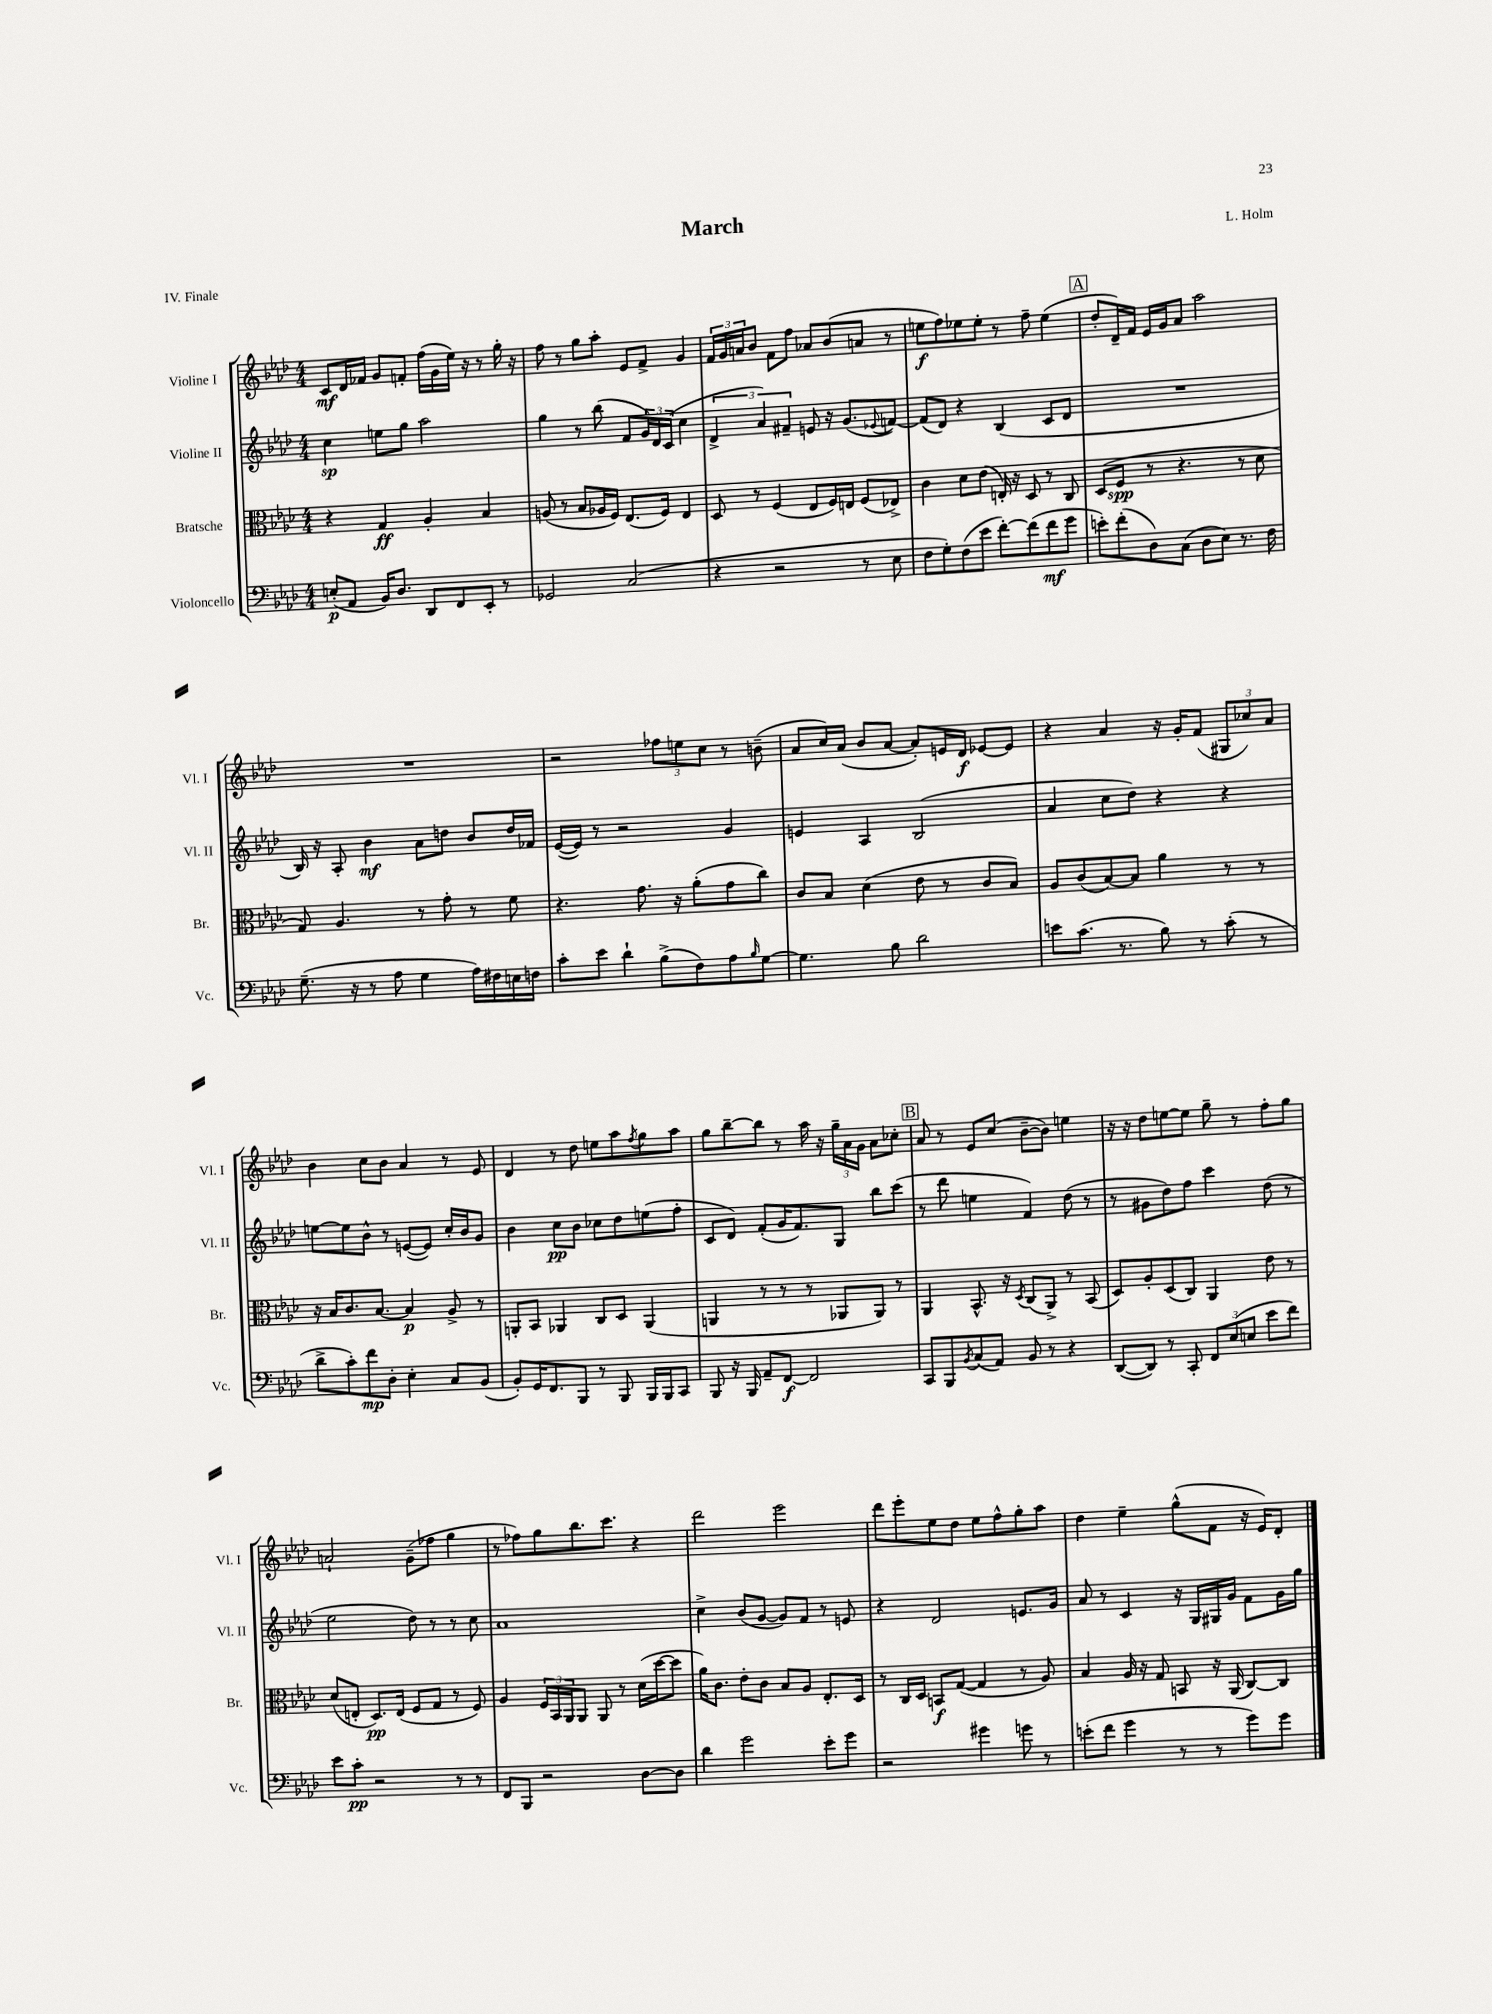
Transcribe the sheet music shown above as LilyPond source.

\header { title = "March" composer = "L. Holm" piece = "IV. Finale" }
<<
\new StaffGroup <<
\new Staff = "s0" \with { instrumentName = "Violine I" shortInstrumentName = "Vl. I" } {
    \clef treble \key aes \major \numericTimeSignature \time 4/4
    c'8\mf des'16 fes'16 g'8 f'8-. f''16( g'16 ees''16) r16 r8 g''16-. r16 |
    f''8 r8 g''8 aes''8-. ees'8 f'8-> g'4 |
    \tuplet 3/2 { f'16 g'16 a'16 } bes'8 f'8 f''8 aes'8 bes'8( a'8 r8 |
    e''8\f f''8) ees''8 ees''8-. r8 f''8-- ees''4( |
    \mark \markup { \box "A" } des''8-. des'16--) f'16 ees'16 g'16 aes'8 aes''2 |
    R1 |
    r2 \tuplet 3/2 { fes''8 e''8 c''8 } r8 b'8--( |
    aes'8 c''16) aes'16( bes'8 aes'8~ aes'8-.) e'16 des'16\f ees'8~ ees'8 |
    r4 aes'4 r16 g'16-. f'8( \tuplet 3/2 { gis8 ces''8) aes'8 } |
    bes'4 c''8 bes'8 aes'4 r8 ees'8 |
    des'4 r8 des''8 e''8 aes''8 \acciaccatura { f''8 } g''8 aes''8 |
    g''8 bes''8~-- bes''8 r8 aes''16 r16 \tuplet 3/2 { g''16-- aes'16 g'16 } aes'8 ces''8-. |
    \mark \markup { \box "B" } aes'8 r8 ees'8 c''8( bes'8~-- bes'8) e''4 |
    r16 r16 des''8 e''8~ e''8 g''8-- r8 f''8-. g''8 |
    a'2-! g'8--( fes''8 g''4 |
    r8 fes''8) g''8 bes''8. c'''8. r4 |
    des'''2 ees'''2 |
    des'''8 ees'''8-. ees''8 des''8 ees''8 f''8-^ g''8-. aes''8 |
    des''4 ees''4-- g''8-^( f'8 r16 ees'16) des'8-. \bar "|." |
}
\new Staff = "s1" \with { instrumentName = "Violine II" shortInstrumentName = "Vl. II" } {
    \clef treble \key aes \major \numericTimeSignature \time 4/4
    c''4\sp e''8 g''8 aes''2 |
    g''4 r8 bes''8( f'8 \tuplet 3/2 { g'16) des'16 c'16( } c''4 |
    \tuplet 3/2 { des'4-> aes'4) fis'4-- } e'8 r16 g'8.( \appoggiatura { ees'8 } f'8~) |
    f'8( des'8) r4 bes4( c'8 des'8 |
    \mark \markup { \box "A" } R1 |
    bes16) r16 aes8-. bes'4\mf aes'8 d''8 bes'8 d''16 fes'16 |
    ees'16~( ees'16) r8 r2 g'4 |
    e'4 aes4 bes2( |
    aes'4 c''8 des''8) r4 r4 |
    e''8~ e''8 bes'8-^ r8 e'8~( e'8) c''16-. bes'16 g'8 |
    bes'4 c''8\pp bes'8 ces''8 des''8 e''8( f''8-. |
    c'8 des'8) f'8-.( g'16 f'8.) g8 bes''8 c'''8( |
    \mark \markup { \box "B" } r8 des'''8 e''4 f'4) des''8( r8 |
    r8 gis'8 des''8) f''8 c'''4 des''8( r8 |
    ees''2 des''8) r8 r8 c''8 |
    aes'1 |
    c''4-> bes'8( g'8~ g'8) f'8 r8 e'8 |
    r4 des'2 e'8. g'16 |
    aes'8 r8 c'4 r16 g16 gis16 g'16 f'8 g'16 g''16 \bar "|." |
}
\new Staff = "s2" \with { instrumentName = "Bratsche" shortInstrumentName = "Br." } {
    \clef alto \key aes \major \numericTimeSignature \time 4/4
    r4 g4\ff aes4-. bes4 |
    a8( r8 bes8 aes16 f16) ees8.( f16) ees4 |
    des8 r8 f4( ees8 f16) e16 f8( ees8->) |
    c'4 des'8 ees'8( e16-.) r16 des8 r8 c8 |
    \mark \markup { \box "A" } des8( f8\spp r8 r4. r8 des'8 |
    g8) aes4. r8 g'8-. r8 f'8 |
    r4. g'8. r16 aes'8-.( g'8 c''8) |
    c'8 bes8 des'4( ees'8 r8 c'8 bes8) |
    aes8 c'8( bes8~) bes8 aes'4 r8 r8 |
    r16 bes16 c'8. bes8.~ bes4\p aes8-> r8 |
    a,8-. bes,8 aes,4 c8 des8 aes,4( |
    a,4 r8 r8 r8 aes,8 aes,8) r8 |
    \mark \markup { \box "B" } aes,4 bes,8.-^ r16 \acciaccatura { des8 } c8( aes,8->) r8 bes,8( |
    des8) aes8-. des8( c8) aes,4 ees'8 r8 |
    des'8( e8-. des8.\pp) e16( f8 g8 r8 f8) |
    aes4 \tuplet 3/2 { f16 bes,16 aes,16 } aes,8 aes,8 r8 des'16( des''16~ des''8 |
    aes'16) c'8. ees'8-. c'8 bes8 aes8 ees8.-. des16 |
    r8 c16 des16 b,8\f g8~( g4 r8 aes8) |
    bes4 aes16 r16 g8 b,8 r16 aes,16( c8~) c8 \bar "|." |
}
\new Staff = "s3" \with { instrumentName = "Violoncello" shortInstrumentName = "Vc." } {
    \clef bass \key aes \major \numericTimeSignature \time 4/4
    e8-.\p( aes,8 bes,16) des8. des,8 f,8 ees,8-. r8 |
    ges,2 c2( |
    r4 r2 r8 ees8 |
    f8 g8-.) f8( ees'8 f'8~-.) f'8( f'8\mf g'8 |
    \mark \markup { \box "A" } e'8-.) f'8-.( des8) c8( des8 ees8) r8. f16 |
    g8.--( r16 r8 aes8 g4 aes16) fis16 e16 f16 |
    c'8-. ees'8 des'4-! bes8->( f8) aes8 \grace { bes16 } g8~ |
    g4. bes8 des'2 |
    e'8 c'8.( r8. bes8) r8 c'8-.( r8 |
    des'8-> c'8-.) f'8\mp des8-. ees4-. c8 bes,8( |
    bes,8-.) g,16 f,8. bes,,8 r8 bes,,8 bes,,16 bes,,16 c,8 |
    bes,,8 r16 bes,,16 aes,8-- f,8~\f f,2 |
    \mark \markup { \box "B" } c,8 bes,,8 \acciaccatura { bes,8 } c8( aes,8) bes,8 r8 r4 |
    des,8~( des,8) r8 c,8-. \tuplet 3/2 { f,8 ees8( e8 } ees'8 f'8) |
    ees'8 c'8-.\pp r2 r8 r8 |
    f,8 bes,,8 r2 des8~ des8 |
    des'4 g'2 ees'8-. g'8 |
    r2 gis'4 g'8 r8 |
    e'8-.( f'8 g'4 r8 r8 g'8) g'8 \bar "|." |
}
>>
>>
\layout { \context { \Score \remove "Bar_number_engraver" } }
